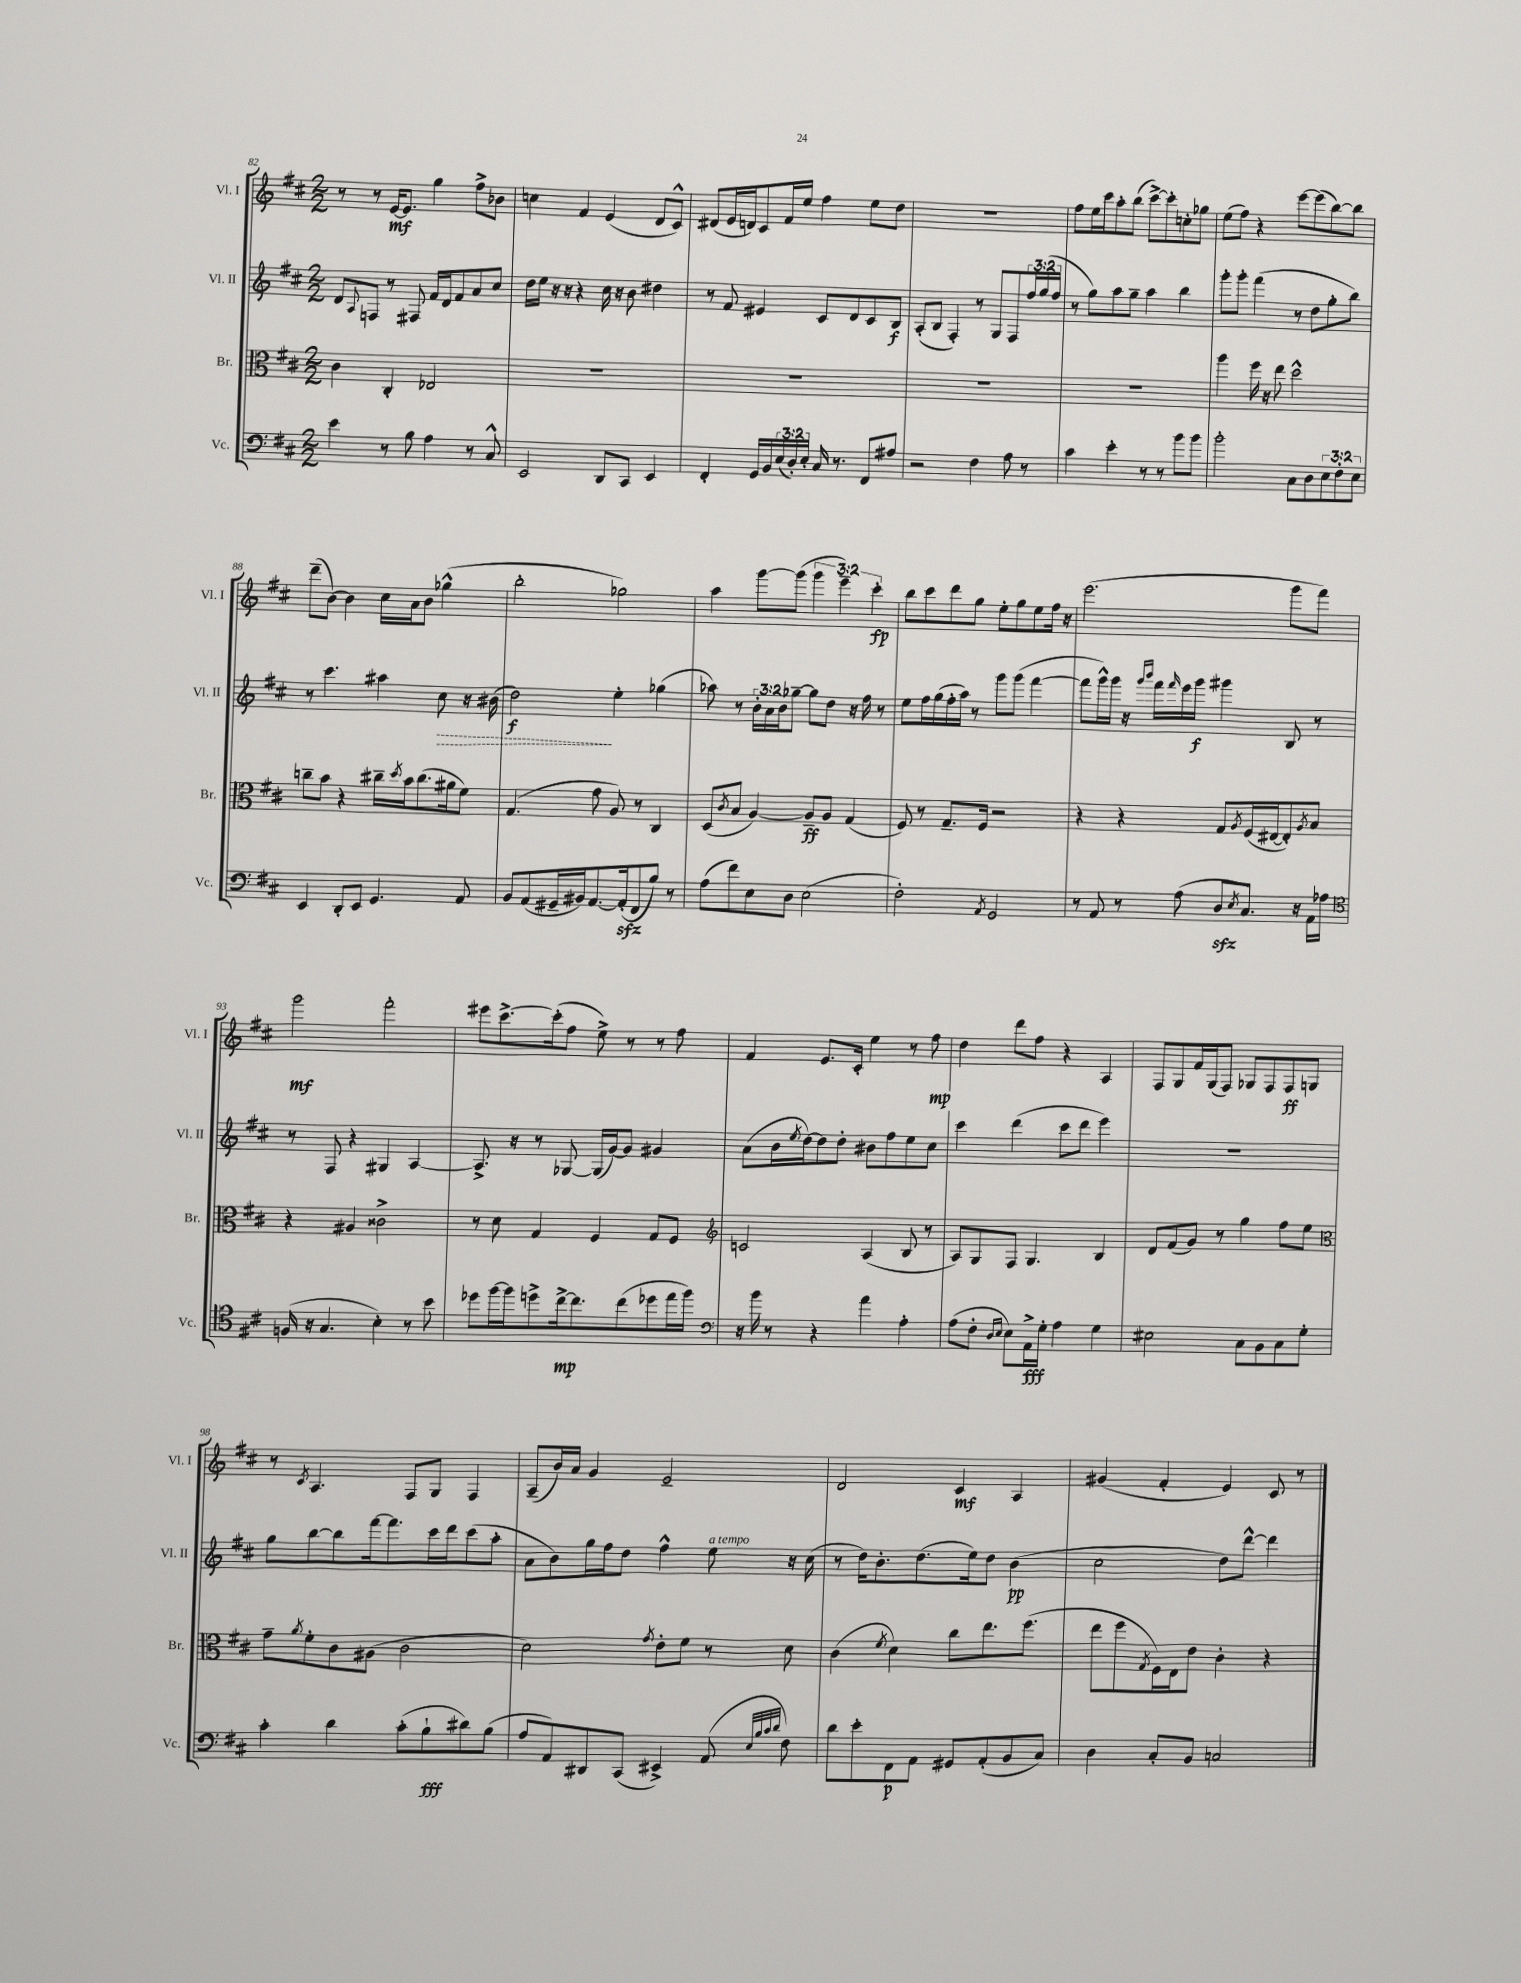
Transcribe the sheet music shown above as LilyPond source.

<<
\new StaffGroup <<
\new Staff = "s0" \with { instrumentName = "Vl. I" shortInstrumentName = "Vl. I" } {
    \clef treble \key d \major \numericTimeSignature \time 2/2 \override Staff.TupletNumber.text = #tuplet-number::calc-fraction-text
    r8 r8 e'16~\mf e'8. g''4 fis''8-> bes'8 |
    c''4 fis'4 e'4( d'8 cis'8-^) |
    dis'8( e'16 d'16) cis'8 fis'16 e''16 fis''4 e''8 d''8 |
    R1 |
    fis''8 e''16 cis'''16 a''8-. b''8( cis'''8~->) cis'''8-. c''8-. ges''8 |
    e''8( fis''8) r4 e'''8~ e'''8( b''8~) b''8 |
    d'''8--( b'8~) b'4 cis''16 a'16 b'8 ges''4-^( |
    b''2-. ges''2) |
    a''4 g'''8~ g'''8( \tuplet 3/2 { g'''4 e'''4--) cis'''4-.\fp } |
    b''8 cis'''8 d'''8 g''8 e''8-. g''8 e''8 fis''16 r16 |
    e'''2.( g'''8 fis'''8) |
    g'''2\mf fis'''2-. |
    eis'''8 cis'''8.~-> cis'''16-.( fis''8 e''8->) r8 r8 fis''8 |
    fis'4 e'8. cis'16-. e''4 r8 fis''8\mp |
    d''4 d'''8 fis''8 r4 a4 |
    fis8 g8 fis'16 g16( fis8) ges8 fis8 fis8\ff g8 |
    r8 \acciaccatura { cis'8 } a4. fis8 g8 fis4 |
    a8--( b'16) a'16 g'4 e'2-- |
    d'2 cis'4\mf a4 |
    gis'4( fis'4-. e'4) cis'8 r8 \bar "|." |
}
\new Staff = "s1" \with { instrumentName = "Vl. II" shortInstrumentName = "Vl. II" } {
    \clef treble \key d \major \numericTimeSignature \time 2/2 \override Staff.TupletNumber.text = #tuplet-number::calc-fraction-text
    d'8 \appoggiatura { a8 } f8 r8 fis8 fis'16 d'16 fis'8 a'8 cis''8 |
    d''16 e''16 r16 r16 r4 cis''16 r16 b'8 dis''4 |
    r8 fis'8 eis'4 cis'8 d'8 cis'8 b8\f |
    a8-.( b8 fis4-.) r8 g8 fis8 \tuplet 3/2 { fis''16 g''16( fis''16 } |
    r8 g''8) a''8 g''8-- a''4 b''4 |
    g'''8-. g'''8-. fis'''4( r8 d''8 g''8-. b''8) |
    r8 cis'''4. ais''4 \once \override Hairpin.style = #'dashed-line cis''8\> r16 bis'16( |
    d''2\f\!) e''4-. ges''4( |
    aes''8) r8 \tuplet 3/2 { b'16-. a'16 b'16 } ges''8~-- ges''8 d''8 r16 fis''16 r8 |
    e''8 fis''16 g''16( fis''16-. a''16) r8 g'''8 g'''8( fis'''4~ |
    fis'''8 g'''16-^) g'''16 r16 \grace { g'''16 b'''16 } fis'''16 \grace { fis'''16 } e'''16 g'''16\f gis'''4 b8 r8 |
    r8 fis8 r4 gis4 a4~ |
    a8.-> r16 r8 ges8~ ges16( g'16~) g'8 gis'4 |
    a'8( b'16 \acciaccatura { e''8 } d''16~) d''8 d''8-. bis'8 fis''8 e''8 cis''8 |
    cis'''4 d'''4( cis'''8 d'''8 e'''4) |
    R1 |
    g''8 b''8~ b''8 fis'''16~ fis'''8. cis'''16 d'''16 cis'''8( a''8-. |
    a'8 b'8) g''16 fis''16 d''8 fis''4-^ e''8^\markup { \italic "a tempo" } r16 cis''16( |
    r8 d''16) b'8.-. d''8.( e''16) d''8 b'4\pp( |
    cis''2 d''8) d'''8~-^ d'''4 \bar "|." |
}
\new Staff = "s2" \with { instrumentName = "Br." shortInstrumentName = "Br." } {
    \clef alto \key d \major \numericTimeSignature \time 2/2
    cis'4 cis4-. ees2 |
    R1 |
    R1 |
    R1 |
    R1 |
    a''4 fis''16 r16 e''8 d''2-^ |
    c''8-- b'8 r4 cis''16-- \acciaccatura { d''8 } b'16 cis''8.( ais'16 fis'8) |
    g4.( g'8 a8) r8 cis4 |
    d8( \acciaccatura { cis'8 } b8 a4~) a8--\ff a8 g4( |
    fis8) r8 g8.-- fis16 r2 |
    r4 r4 g8 \acciaccatura { a8 } fis16( eis16~ eis8-.) \acciaccatura { a8 } b8 |
    r4 ais4 cisis'2-> |
    r8 d'8 g4 fis4 g8 fis8 |
    \clef treble c'2 a4( b8 r8 |
    a8) g8 fis8 g4. b4 |
    d'8 fis'8( g'8) r8 g''4 fis''8 e''8 |
    \clef alto g'8-- \acciaccatura { a'8 } fis'8-. cis'8 ais8( cis'2 |
    d'2) \acciaccatura { g'8 } e'8-. fis'8 r8 d'8 |
    cis'4( \acciaccatura { fis'8 } d'4) cis''8 e''8. fis''8.( |
    e''8 fis''8 \acciaccatura { g8 } fis16) e16 e'8 cis'4-. r4 \bar "|." |
}
\new Staff = "s3" \with { instrumentName = "Vc." shortInstrumentName = "Vc." } {
    \clef bass \key d \major \numericTimeSignature \time 2/2 \override Staff.TupletNumber.text = #tuplet-number::calc-fraction-text
    e'4 r8 b8 a4 r8 cis8-^ |
    e,2 d,8 cis,8 e,4 |
    fis,4-. g,16 b,16 \tuplet 3/2 { e16( d16-.) e16-. } cis16 r8. fis,8 ais8 |
    r2 fis4 a8 r8 |
    cis'4 e'4-. r8 r8 b'8 b'8 |
    b'2-. cis8 d8 \tuplet 3/2 { e8 fis8-. e8 } |
    e,4 d,8-. e,8 g,4. a,8 |
    b,8 a,8( gis,16-- bis,16) a,8.~ a,16-.\sfz( fis,8 b8) r8 |
    a8( fis'8) e8 d8 e2( |
    fis2-.) \acciaccatura { a,8 } g,2 |
    r8 a,8 r8 a8( d8\sfz \acciaccatura { e8 } cis8.) r16 a,16 aes16 |
    \clef tenor f16( r16 g4. b4-.) r8 b'8 |
    des''8 fis''16~ fis''16 d''8-> cis''16~->\mp cis''8. cis''8( des''8 e''16 fis''16) |
    \clef bass r16 b'16 r8 r4 a'4 a4-. |
    a8( fis8-. \grace { d16 e16 } e8) a,16->\fff g16-. a4 g4 |
    eis2 cis8 b,8 cis8 g8-. |
    cis'4-. d'4 cis'8-.( b8-!\fff dis'8) b8( |
    a8 a,8) dis,8 cis,8( eis,4->) a,8( \grace { e32 b32 cis'32 d'32 } fis8) |
    d'8 e'8-. fis,8\p a,8 gis,8 a,8-.( b,8 cis8) |
    d4 cis8-. b,8 c2 \bar "|." |
}
>>
>>
\layout { \context { \Score currentBarNumber = #82 } }
